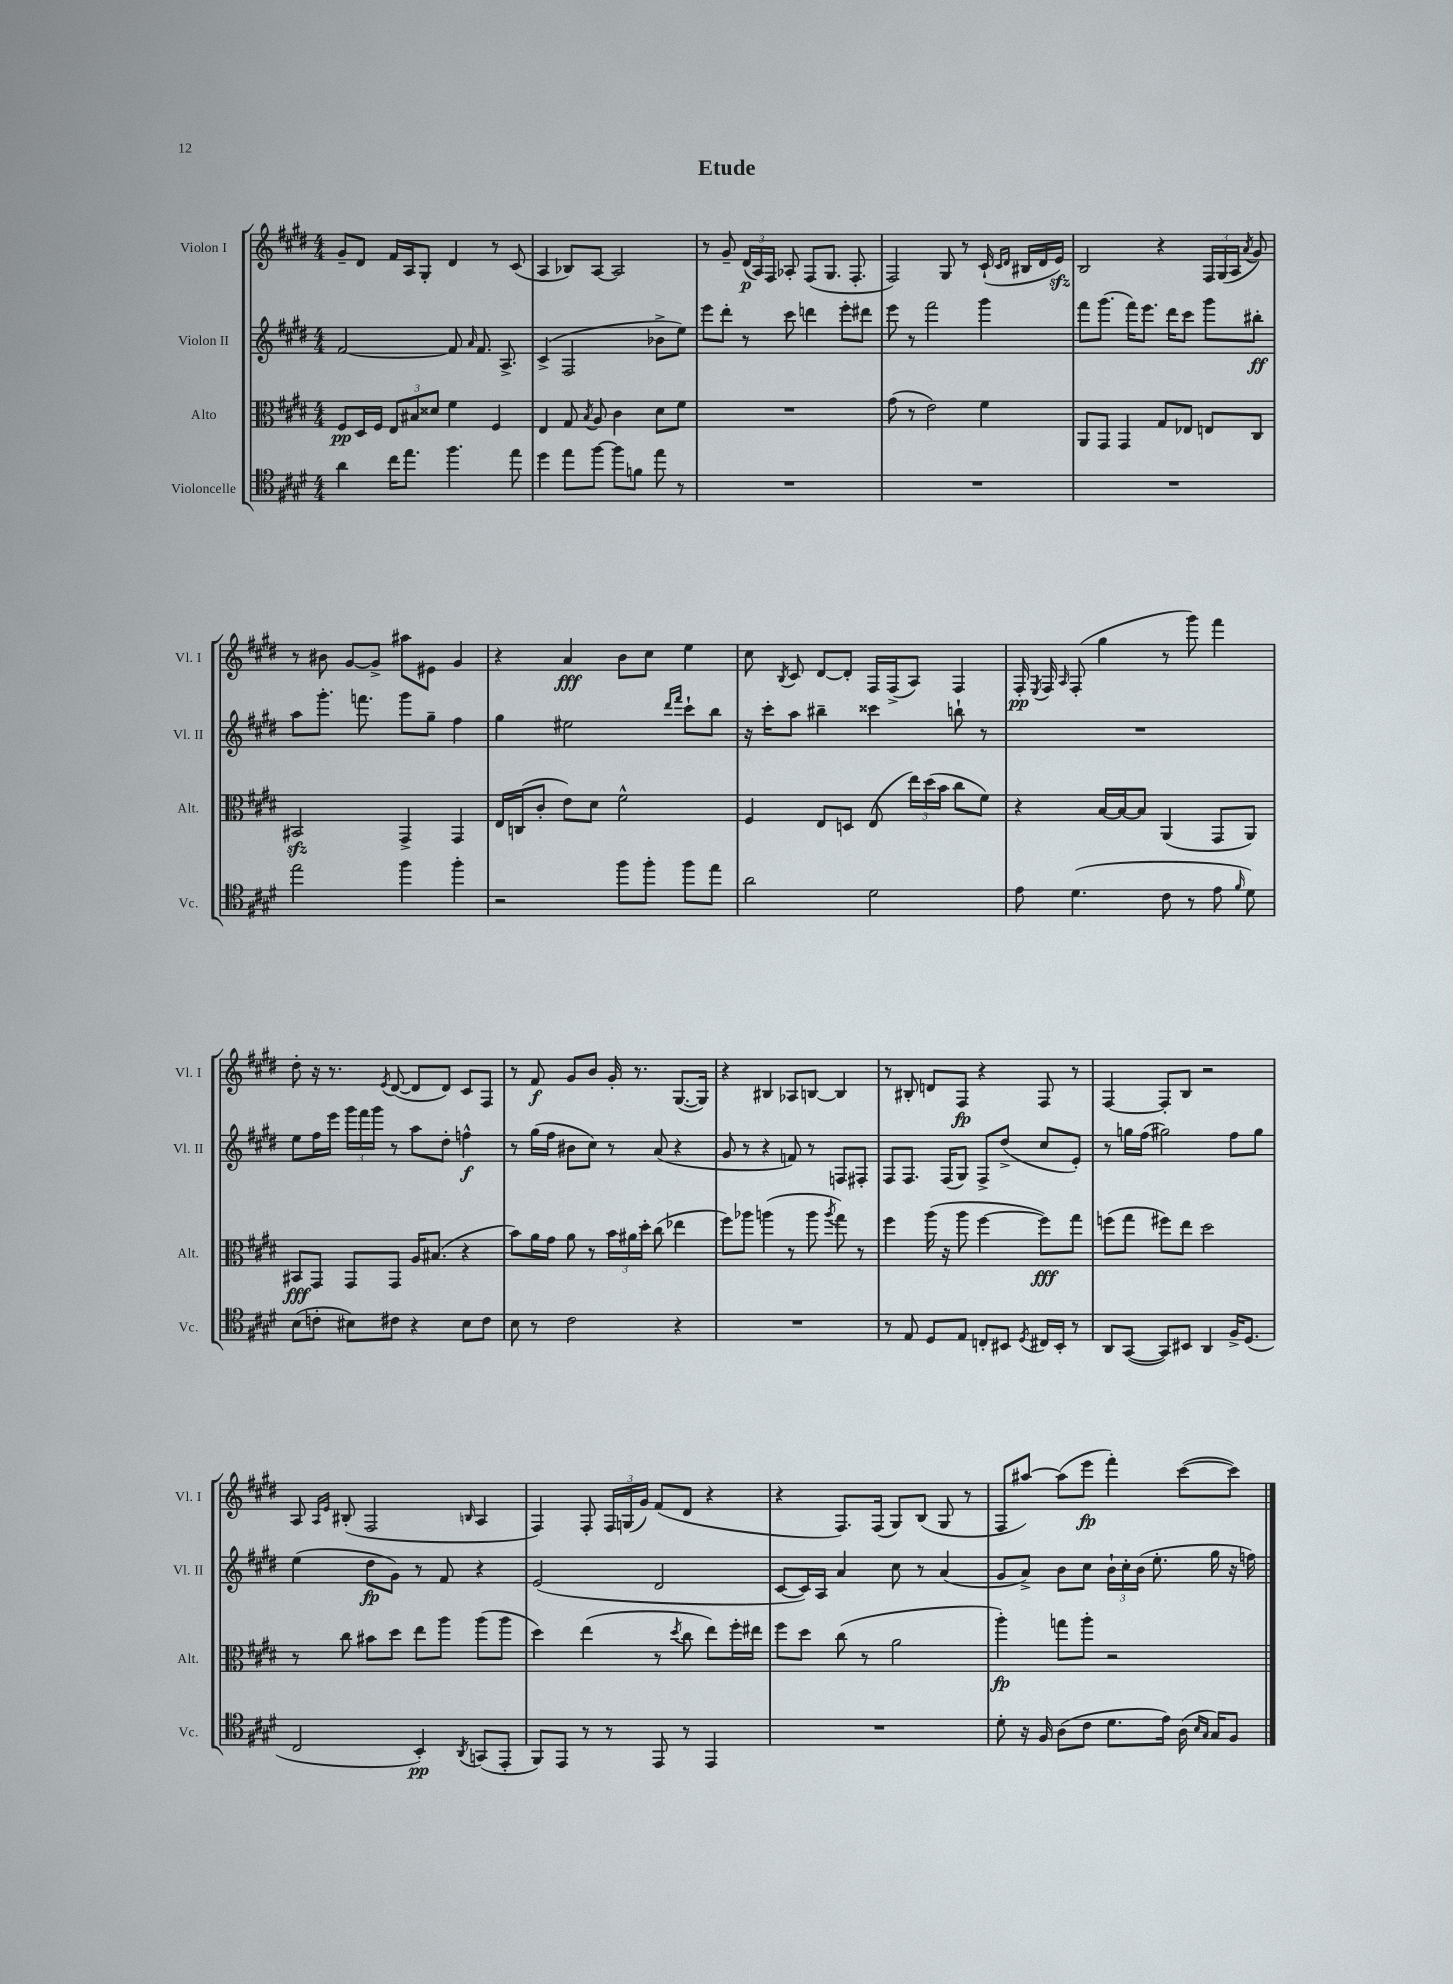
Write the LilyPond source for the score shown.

\header { title = "Etude" }
<<
\new StaffGroup <<
\new Staff = "s0" \with { instrumentName = "Violon I" shortInstrumentName = "Vl. I" } {
    \clef treble \key e \major \numericTimeSignature \time 4/4
    \autoBeamOff gis'8[-- dis'8] fis'16[ a16 gis8]-. dis'4 r8 cis'8( |
    a4 bes8[) a8]~ a2 |
    r8 gis'8-- \tuplet 3/2 { dis'16[\p( a16) fis16] } aes8-. fis8[( gis8.] fis8.-. |
    fis2) gis8 r8 cis'16-!( \grace { cis'16[ dis'16] } bis16[ dis'16 e'16]\sfz) |
    b2 r4 \tuplet 3/2 { fis16[ gis16( a16] } \acciaccatura { a'8 } gis'8) |
    r8 bis'8 gis'8[~ gis'8]-> ais''8[ eis'8] gis'4 |
    r4 a'4\fff b'8[ cis''8] e''4 |
    cis''8 \acciaccatura { b8 } cis'8 dis'8[~ dis'8]-. fis16[ fis16->( a8]) fis4 |
    fis16-.\pp \acciaccatura { e8 } fis16 \grace { a16 } fis8-.( gis''4 r8 gis'''8) fis'''4 |
    dis''8-. r16 r8. \acciaccatura { e'8 } dis'8~( dis'8[ dis'8]) cis'8[ fis8] |
    r8 fis'8\f gis'8[ b'8] gis'16-. r8. gis8.[~( gis16]) |
    r4 bis4 aes8[ b8]~ b4 |
    r8 bis8-. d'8[ fis8]\fp r4 fis8 r8 |
    fis4~ fis8[-. b8] r2 |
    a8 \grace { a16[ e'16] } bis8-.( fis2 \grace { b16 } a4 |
    fis4) fis8-. \tuplet 3/2 { fis16[ g16( gis'16]) } fis'8[( dis'8] r4 |
    r4 fis8.[) fis16]( gis8[) b8]( gis8 r8 |
    fis8[ ais''8]~) ais''8[( e'''8]\fp fis'''4-.) cis'''8[~( cis'''8]) \bar "|." |
}
\new Staff = "s1" \with { instrumentName = "Violon II" shortInstrumentName = "Vl. II" } {
    \clef treble \key e \major \numericTimeSignature \time 4/4
    \autoBeamOff fis'2~ fis'8 \grace { a'16 } fis'8. a8.-> |
    cis'4->( fis2 bes'8[-> e''8]) |
    e'''8[ dis'''8]-. r8 cis'''8 d'''4 e'''8[-. dis'''8] |
    e'''8 r8 fis'''2 gis'''4 |
    fis'''8[ gis'''8.]( fis'''16[) e'''8.] dis'''16[ cis'''8] gis'''8[ bis''8]-.\ff |
    a''8[ gis'''8.]-. f'''8. gis'''8[ gis''8]-- fis''4 |
    gis''4 eis''2 \grace { dis'''16[ fis'''16] } cis'''8[-! b''8] |
    r16 cis'''16[-. a''8] bis''4-- cisis'''4 b''8-! r8 |
    R1 |
    e''8[ fis''16 e'''16] \tuplet 3/2 { gis'''16[ fis'''16 gis'''16] } r8 a''8[ dis''8]-. f''4-^\f |
    r8 gis''16[( fis''16] bis'8[ cis''8]) r8 a'8( r4 |
    gis'8 r8 r4 f'8) r8 f8[ fis8]-. |
    fis8[ fis8.] fis16[( gis8]) fis8[-> dis''8]->( cis''8[ e'8]-.) |
    r8 g''16[ fis''16]( gis''2) fis''8[ gis''8] |
    e''4( dis''8[\fp gis'8]) r8 fis'8 r4 |
    e'2( dis'2 |
    cis'8[~ cis'16) a16] a'4 cis''8 r8 a'4( |
    gis'8[ a'8]->) b'8[ cis''8] \tuplet 3/2 { b'16[-! cis''16-. b'16]( } e''8.-. gis''16 r16 f''16) \bar "|." |
}
\new Staff = "s2" \with { instrumentName = "Alto" shortInstrumentName = "Alt." } {
    \clef alto \key e \major \numericTimeSignature \time 4/4
    \autoBeamOff fis8[\pp dis16 fis16] \tuplet 3/2 { e8[ bis8 disis'8] } fis'4 fis4 |
    e4 gis8 \acciaccatura { b8 } a8 cis'4 dis'8[ fis'8] |
    R1 |
    gis'8( r8 e'2) fis'4 |
    a,8[ gis,8] gis,4 gis8[ ees8] e8[ cis8] |
    bis,2\sfz gis,4-> gis,4 |
    e16[ c16( cis'8]-. e'8[) dis'8] fis'2-^ |
    fis4 e8[ d8] e8( \tuplet 3/2 { e''16[) dis''16( b'16] } cis''8[ fis'8]) |
    r4 b16[~ b16~ b8] a,4( gis,8[ a,8]) |
    bis,8[\fff gis,8] gis,8[ gis,8] a16[ bis8.]( r4 |
    b'8[) a'16 gis'16] a'8 r8 \tuplet 3/2 { b'16[ ais'16 dis''16]-. } cis''8( ees''4 |
    fis''8[) aes''8] a''4( r8 a''8 \acciaccatura { a''8 } gis''8) r8 |
    fis''4 a''16( r16 a''8 fis''4~ fis''8[\fff) gis''8] |
    f''8[( gis''8] fis''8[) e''8] dis''2 |
    r8 cis''8 bis'8[ dis''8] e''8[ a''8] a''8[( a''8] |
    dis''4) e''4( r8 \acciaccatura { dis''8 } cis''8 e''8[) fis''16-. eis''16] |
    fis''8[ dis''8] cis''8( r8 a'2 |
    a''4-.\fp) g''8[ a''8]-. r2 \bar "|." |
}
\new Staff = "s3" \with { instrumentName = "Violoncelle" shortInstrumentName = "Vc." } {
    \clef tenor \key e \major \numericTimeSignature \time 4/4
    \autoBeamOff a'4 cis''16[ e''8.] fis''4. e''8 |
    dis''4 e''8[ fis''8]~ fis''8[ f'8] e''8 r8 |
    R1 |
    R1 |
    R1 |
    e''2 fis''4 fis''4-. |
    r2 fis''8[ fis''8]-. fis''8[ e''8] |
    a'2 dis'2 |
    e'8 dis'4.( cis'8 r8 e'8 \grace { fis'16 } dis'8) |
    b8[( c'8]-. bis8[) cis'8] r4 bis8[ cis'8] |
    b8 r8 cis'2 r4 |
    R1 |
    r8 e8 dis8[ e8] c8[-. bis,8] \acciaccatura { dis8 } cis16[ bis,16]-. r8 |
    a,8[ gis,8]~( gis,8[) bis,8] a,4 fis16[-> dis8.]( |
    cis2 b,4-.\pp) \acciaccatura { a,8 } g,8[( e,8]-. |
    fis,8[) e,8] r8 r8 e,8 r8 e,4 |
    R1 |
    dis'8-. r16 fis16 a8[( cis'8] dis'8.[ e'16]) a16( \grace { b16[ gis16] } gis16[) fis8] \bar "|." |
}
>>
>>
\layout { \context { \Score \remove "Bar_number_engraver" } }
